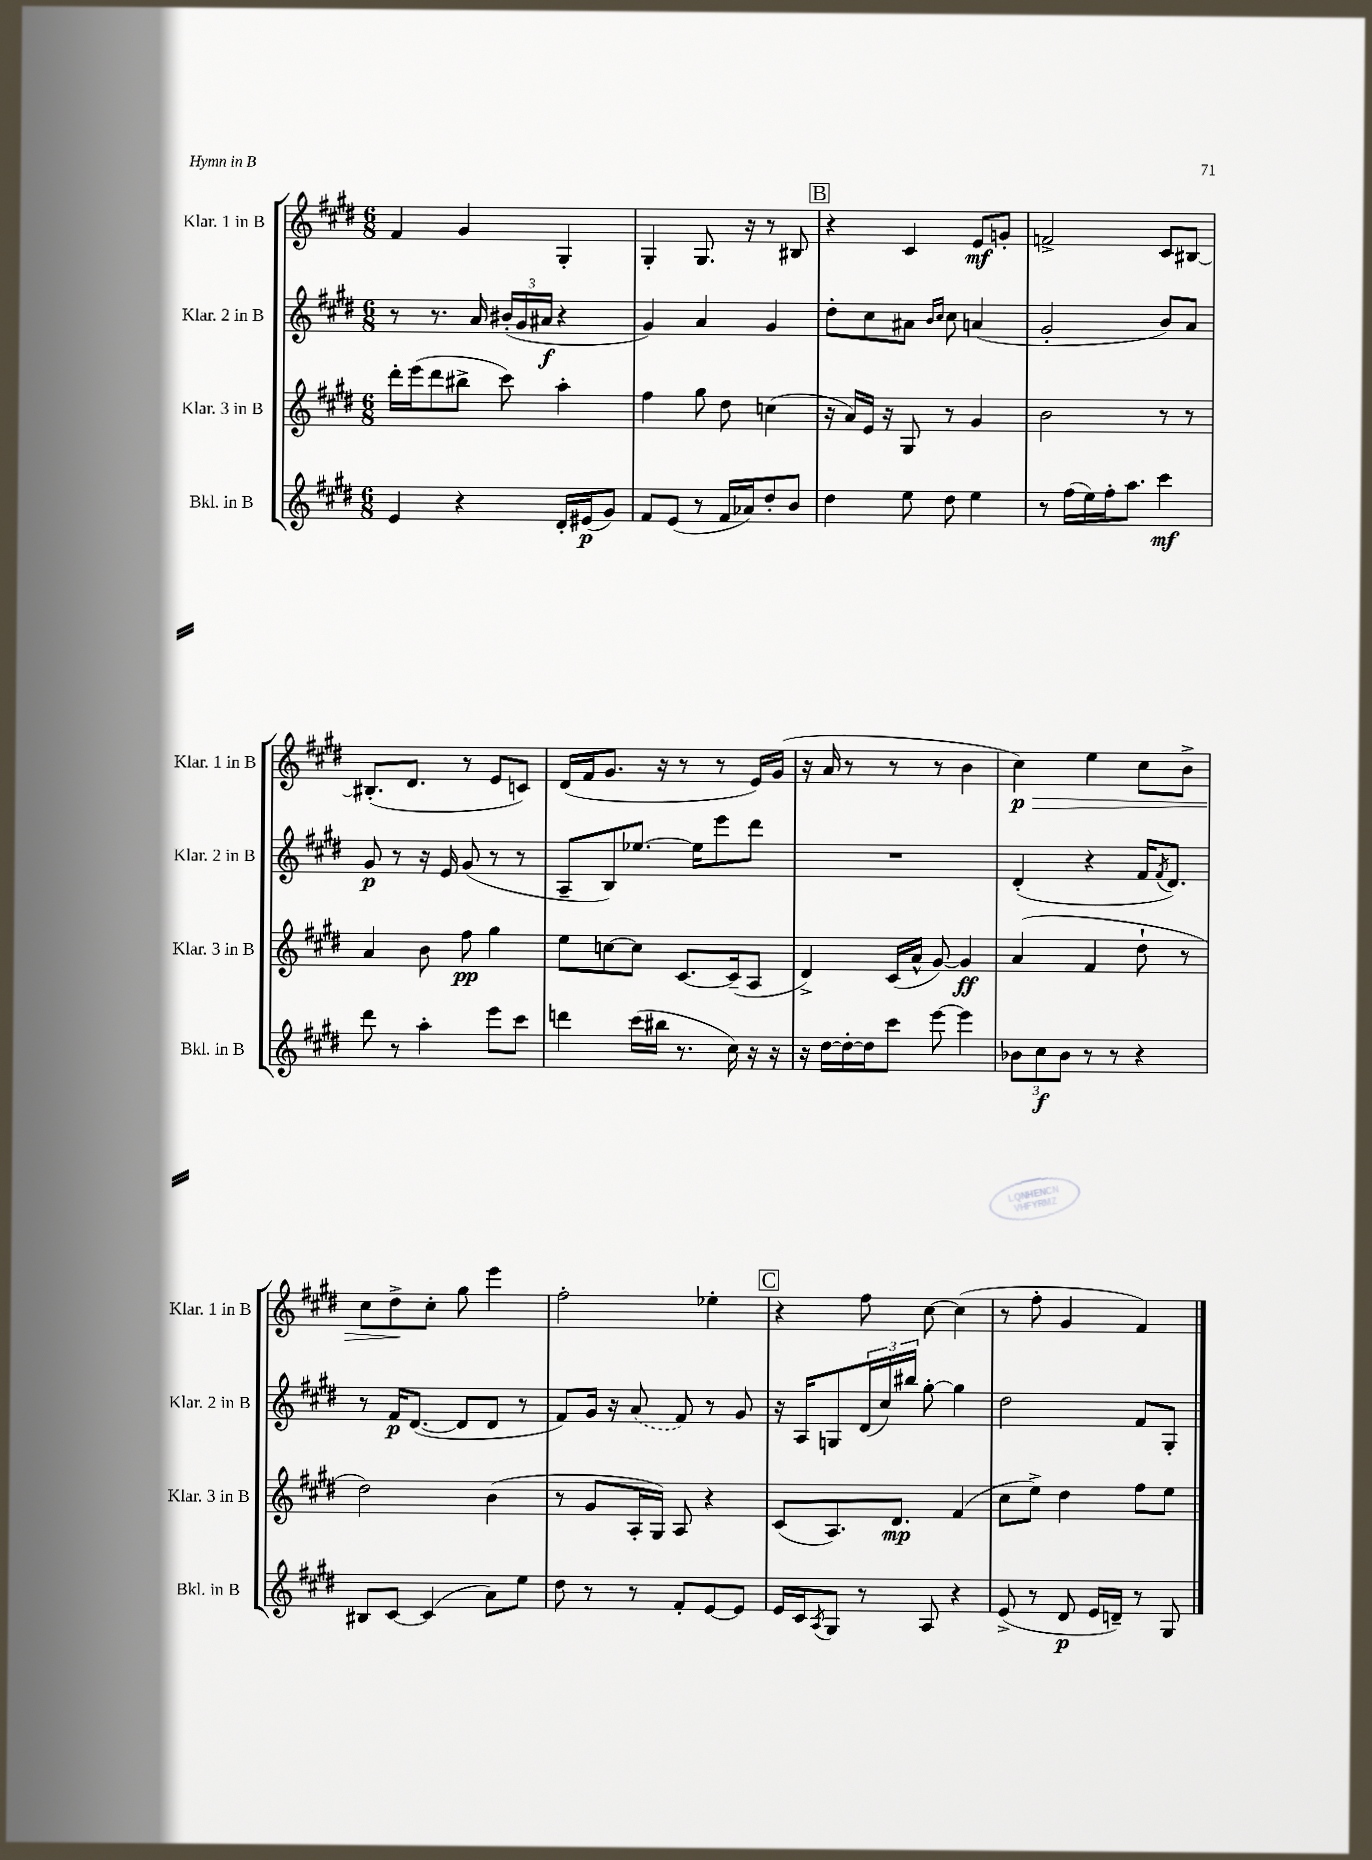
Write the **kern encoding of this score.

**kern	**kern	**kern	**kern
*staff4	*staff3	*staff2	*staff1
*clefG2	*clefG2	*clefG2	*clefG2
*k[f#c#g#d#]	*k[f#c#g#d#]	*k[f#c#g#d#]	*k[f#c#g#d#]
*M6/8	*M6/8	*M6/8	*M6/8
4e	16ddd#'	8r	4f#
.	(16eee	.	.
.	8ddd#	8.r	.
4r	8bb#^	.	4g#
.	.	16a	.
.	8ccc#)	(24b#'	.
.	.	24g#	.
.	.	24a#	.
16d#'	4aa'	4r	4G#'
(16e#	.	.	.
8g#)	.	.	.
=	=	=	=
8f#	4ff#	4g#)	4G#'
(8e	.	.	.
8r	8gg#	4a	8.G#
16f#	8dd#	.	.
16a-)	.	.	16r
8dd#'	(4cc	4g#	8r
8b	.	.	8B#
=	=	=	=
4dd#	16r	8dd#'	4r
.	16a)	.	.
.	16e	8cc#	.
.	16r	.	.
8ee	8G#	8a#	4c#
.	.	16qqb	.
.	.	16qqcc#	.
8dd#	8r	8cc#	.
4ee	4g#	(4a	8e
.	.	.	8g'
=	=	=	=
8r	2b	2g#'	2f^
(16ff#	.	.	.
16ee)	.	.	.
16ff#'	.	.	.
8.aa	.	.	.
4ccc#	8r	8b)	8c#
.	8r	8a	[8B#
=	=	=	=
8ddd#	4a	8g#	(8.B#']
8r	.	8r	.
.	.	.	8.d#
4aa'	8b	16r	.
.	.	16e	.
.	8ff#	(8g#	8r
8eee	4gg#	8r	8e
8ccc#	.	8r	8c)
=	=	=	=
4ddd	8ee	8A~	(16d#
.	.	.	16f#
.	[8cc	8B)	8.g#
(16ccc#	8cc]	[8.ee-	.
16bb#	.	.	16r
8.r	[8.c#	.	8r
.	.	16ee-]	.
.	.	8eee	8r
16cc#)	(16c#~]	.	.
16r	8A	8ddd#	16e)
16r	.	.	(16g#
=	=	=	=
16r	4d#^)	2.r	16r
[16dd#	.	.	16a
16dd#'_	.	.	8r
16dd#]	.	.	.
8ccc#	(16c#	.	8r
.	16a^^	.	.
[8eee	[8g#)	.	8r
4eee]	4g#]	.	4b
=	=	=	=
12b-	(4a	(4d#'	4cc#)
12cc#	.	.	.
12b-	.	.	.
8r	4f#	4r	4ee
8r	.	.	.
4r	8dd#`	16f#	8cc#
.	.	8qf#	.
.	.	8.d#)	.
.	8r	.	8b^
=	=	=	=
8B#	2dd#)	8r	8cc#
[8c#	.	16f#	8dd#^
.	.	([8.d#	.
(4c#]	.	.	8cc#'
.	.	8d#]	8gg#
8a)	(4b	8d#	4eee
8ee	.	8r	.
=	=	=	=
8dd#	8r	8f#)	2ff#'
8r	8g#	16g#	.
.	.	16r	.
8r	16A'	(8a	.
.	16G#)	.	.
8f#'	8A	8f#)	.
[8e	4r	8r	4ee-'
8e]	.	8g#	.
=	=	=	=
16e	(8c#	16r	4r
16c#	.	16A	.
8qA	.	.	.
8G#	8.A)	8G	.
8r	.	(24d#	8ff#
.	.	24cc#)	.
.	8.d#	.	.
.	.	24bb#	.
8A	.	[8gg#'	[8cc#
4r	(4f#	4gg#]	(4cc#]
=	=	=	=
(8e^	8cc#	2dd#	8r
8r	8ee^)	.	8ff#'
8d#	4dd#	.	4g#
16e	.	.	.
16d~)	.	.	.
8r	8ff#	8f#	4f#)
8G#	8ee	8G#'	.
==	==	==	==
*-	*-	*-	*-
